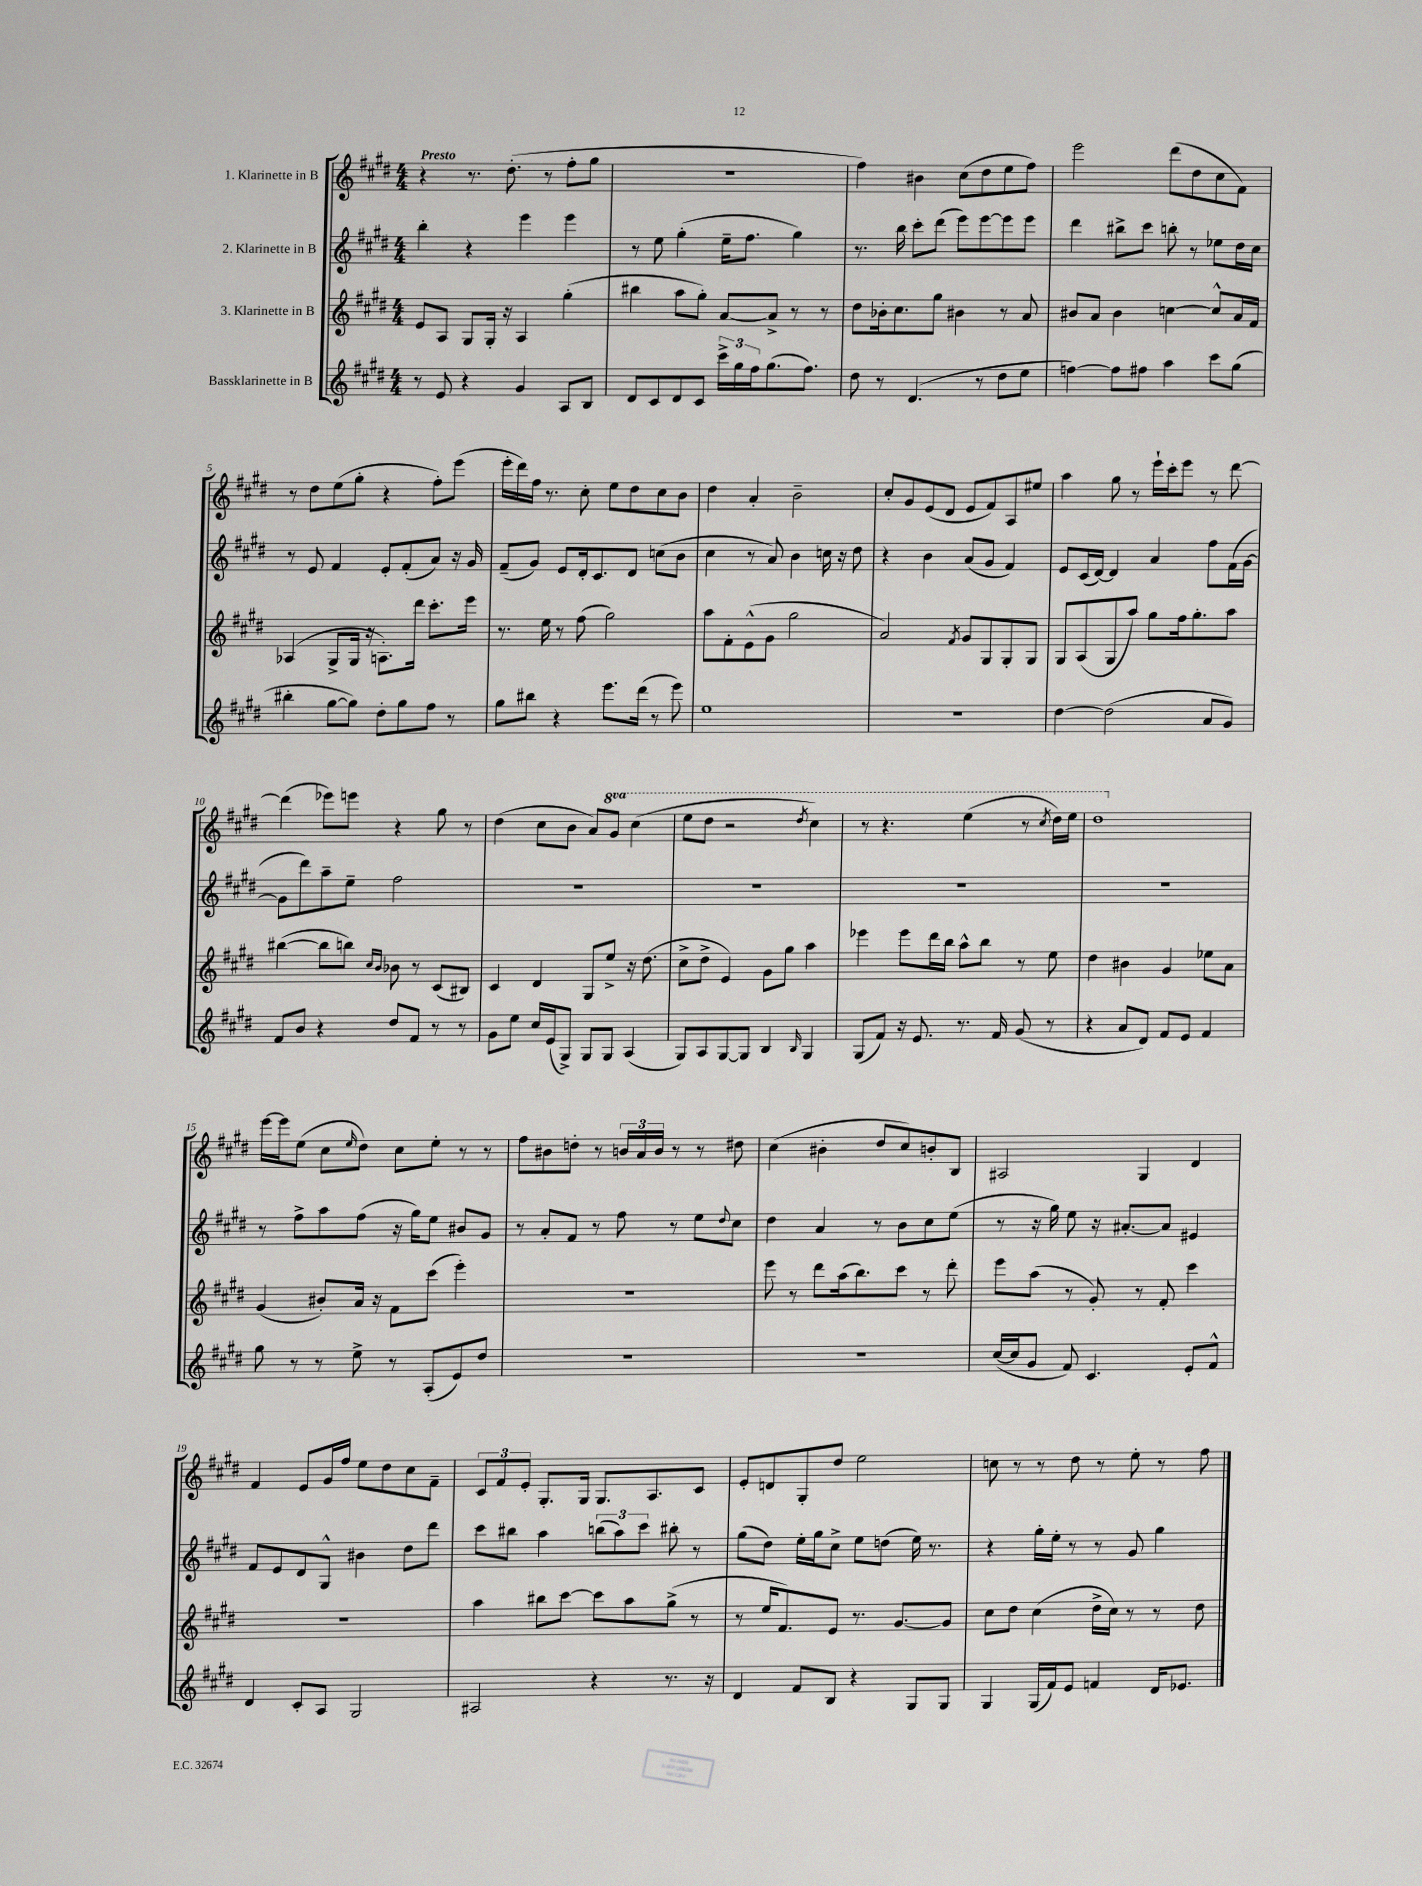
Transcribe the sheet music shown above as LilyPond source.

<<
\new StaffGroup <<
\new Staff = "s0" \with { instrumentName = "1. Klarinette in B" } {
    \clef treble \key e \major \numericTimeSignature \time 4/4 \set Staff.ottavationMarkups = #ottavation-simple-ordinals \tempo "Presto"
    r4 r8. dis''8.-.( r8 fis''8-. gis''8 |
    R1 |
    fis''4) bis'4 cis''8( dis''8 e''8 fis''8) |
    e'''2 dis'''8( dis''8 cis''8 fis'8) |
    r8 dis''8 e''8( gis''8-. r4 fis''8-.) e'''8( |
    e'''16-. dis'''16) fis''16 r8. cis''8-. e''8 dis''8 cis''8 b'8 |
    dis''4 a'4-. b'2-- |
    cis''8-. gis'8 e'8( dis'8 e'8 fis'8) a8 eis''8 |
    a''4 gis''8 r8 e'''16-! cis'''16-. e'''8 r8 dis'''8~ |
    dis'''4( ees'''8) e'''8 r4 gis''8 r8 |
    dis''4( cis''8 b'8 a'8) \ottava #1 gis''8 cis'''4( |
    e'''8 dis'''8 r2 \acciaccatura { dis'''8 } cis'''4) |
    r8 r4. e'''4( r8 \acciaccatura { cis'''8 } dis'''16) e'''16 |
    dis'''1 \ottava #0 |
    e'''16~ e'''16 e''8( cis''8 \grace { e''16 } dis''8) cis''8 e''8-. r8 r8 |
    fis''8 bis'8 d''8-. r8 \tuplet 3/2 { b'16 a'16 b'16 } r8 r8 dis''8 |
    cis''4( bis'4-. dis''8 cis''8) b'8-. b8 |
    ais2 gis4 dis'4 |
    fis'4 e'8 gis'16 fis''16 e''8 dis''8 cis''8 fis'8-- |
    \tuplet 3/2 { cis'8 fis'8 e'8-. } gis8.-. gis16 gis8. a8. cis'8 |
    e'8-. d'8 gis8-. dis''8 e''2 |
    c''8 r8 r8 dis''8 r8 e''8-. r8 fis''8 \bar "|." |
}
\new Staff = "s1" \with { instrumentName = "2. Klarinette in B" } {
    \clef treble \key e \major \numericTimeSignature \time 4/4
    b''4-. r4 e'''4 e'''4 |
    r8 e''8 gis''4-.( e''16-- fis''8. gis''4) |
    r8. b''16 cis'''8-. dis'''8( e'''8) e'''8~ e'''8 e'''8 |
    dis'''4 bis''8-> cis'''8 b''8-. r8 ees''8 dis''16 cis''16 |
    r8 e'8 fis'4 e'8-. fis'8-.( a'8) r16 gis'16 |
    fis'8--( gis'8) e'8 dis'16-. cis'8. dis'8 c''8( b'8 |
    cis''4 r8 a'8) b'4 c''16 r16 dis''8 |
    r4 b'4 a'8( gis'8 fis'4) |
    e'8 cis'16( dis'16~) dis'4 a'4 fis''8 fis'16( gis'16~ |
    gis'8 dis'''8) a''8-- e''8-- fis''2 |
    R1 |
    R1 |
    R1 |
    R1 |
    r8 fis''8-> a''8 fis''8( r16 gis''16) e''8 bis'8 gis'8 |
    r8 a'8-. fis'8 r8 fis''8 r8 e''8 \appoggiatura { dis''8 } cis''8 |
    dis''4 a'4 r8 b'8 cis''8 e''8( |
    r8 r16 gis''16) e''8 r16 ais'8.~-. ais'8 eis'4 |
    fis'8 e'8 dis'8 gis8-^ bis'4 dis''8 dis'''8 |
    cis'''8 bis''8 a''4 \tuplet 3/2 { b''8( a''8) cis'''8 } bis''8-. r8 |
    gis''8( dis''8) e''16-. gis''16 cis''8-> e''8 d''8( e''16) r8. |
    r4 gis''16-. e''16-. r8 r8 gis'8 gis''4 \bar "|." |
}
\new Staff = "s2" \with { instrumentName = "3. Klarinette in B" } {
    \clef treble \key e \major \numericTimeSignature \time 4/4
    e'8 a8 gis8 gis16-. r16 a4 gis''4-.( |
    bis''4 a''8 gis''8-.) a'8~ a'8-> r8 r8 |
    dis''8 bes'16-. cis''8. gis''8 bis'4 r8 a'8 |
    bis'8 a'8 bis'4 c''4~ c''8-^ a'16 fis'16 |
    aes4( gis8-> gis16 r16 a8.-.) dis'''16 cis'''8.-. e'''16 |
    r8. e''16 r8 fis''8( gis''2) |
    a''8 fis'8-. e'8-^( gis'8 gis''2 |
    a'2) \acciaccatura { fis'8 } gis'8 gis8 gis8-. gis8 |
    gis8 a8( gis8 a''8) gis''8 fis''16 gis''8.-. a''8 |
    bis''4~( bis''8 b''8) \grace { cis''16 b'16 } bes'8 r8 cis'8( bis8) |
    cis'4 dis'4 gis8 e''8-> r16 dis''8.( |
    cis''8-> dis''8-> e'4) gis'8 gis''8 a''4 |
    ees'''4 ees'''8 dis'''16 b''16 a''8-^ b''8 r8 e''8 |
    dis''4 bis'4 gis'4 ees''8 a'8 |
    gis'4( bis'8-.) a'16 r16 fis'8 cis'''8( e'''4-.) |
    R1 |
    e'''8 r8 dis'''8 a''16( b''8.) cis'''8 r8 dis'''8-. |
    e'''8 a''8( r8 gis'8-.) r8 fis'8-. cis'''4 |
    R1 |
    a''4 bis''8 cis'''8~ cis'''8 a''8 gis''8->( r8 |
    r8 e''16 fis'8.) e'8 r8. gis'8.~ gis'8 |
    cis''8 dis''8 cis''4( dis''16-> cis''16) r8 r8 dis''8 \bar "|." |
}
\new Staff = "s3" \with { instrumentName = "Bassklarinette in B" } {
    \clef treble \key e \major \numericTimeSignature \time 4/4
    r8 e'8 r4 gis'4 a8 b8 |
    dis'8 cis'8 dis'8 cis'8 \tuplet 3/2 { cis'''16-> gis''16 fis''16 } gis''8.( fis''8.) |
    dis''8 r8 dis'4.( r8 dis''8 e''8 |
    f''4~) f''8 fis''8 a''4 cis'''8 gis''8( |
    bis''4-. gis''8~ gis''8) dis''8-. gis''8 fis''8 r8 |
    gis''8 bis''8 r4 e'''8. dis'''16( r8 e'''8) |
    e''1 |
    r1 |
    dis''4~ dis''2( a'8 gis'8) |
    fis'8 b'8 r4 dis''8 fis'8 r8 r8 |
    gis'8 e''8 cis''16 e'16( gis8->) gis8 gis8 a4( |
    gis8) a8 gis8~ gis8 b4 \grace { b16 } gis4 |
    gis8( fis'8) r16 e'8. r8. fis'16 gis'8( r8 |
    r4 a'8 dis'8) fis'8 e'8 fis'4 |
    gis''8 r8 r8 e''8-> r8 a8-.( e'8) dis''8 |
    r1 |
    R1 |
    cis''16~( cis''16 gis'8 fis'8) cis'4. e'8-. fis'8-^ |
    dis'4 cis'8-. a8 gis2 |
    ais2 r4 r8. r16 |
    dis'4 fis'8 b8 r4 gis8 gis8 |
    gis4 gis16( fis'16) e'8 f'4 dis'16 ees'8. \bar "|." |
}
>>
>>
